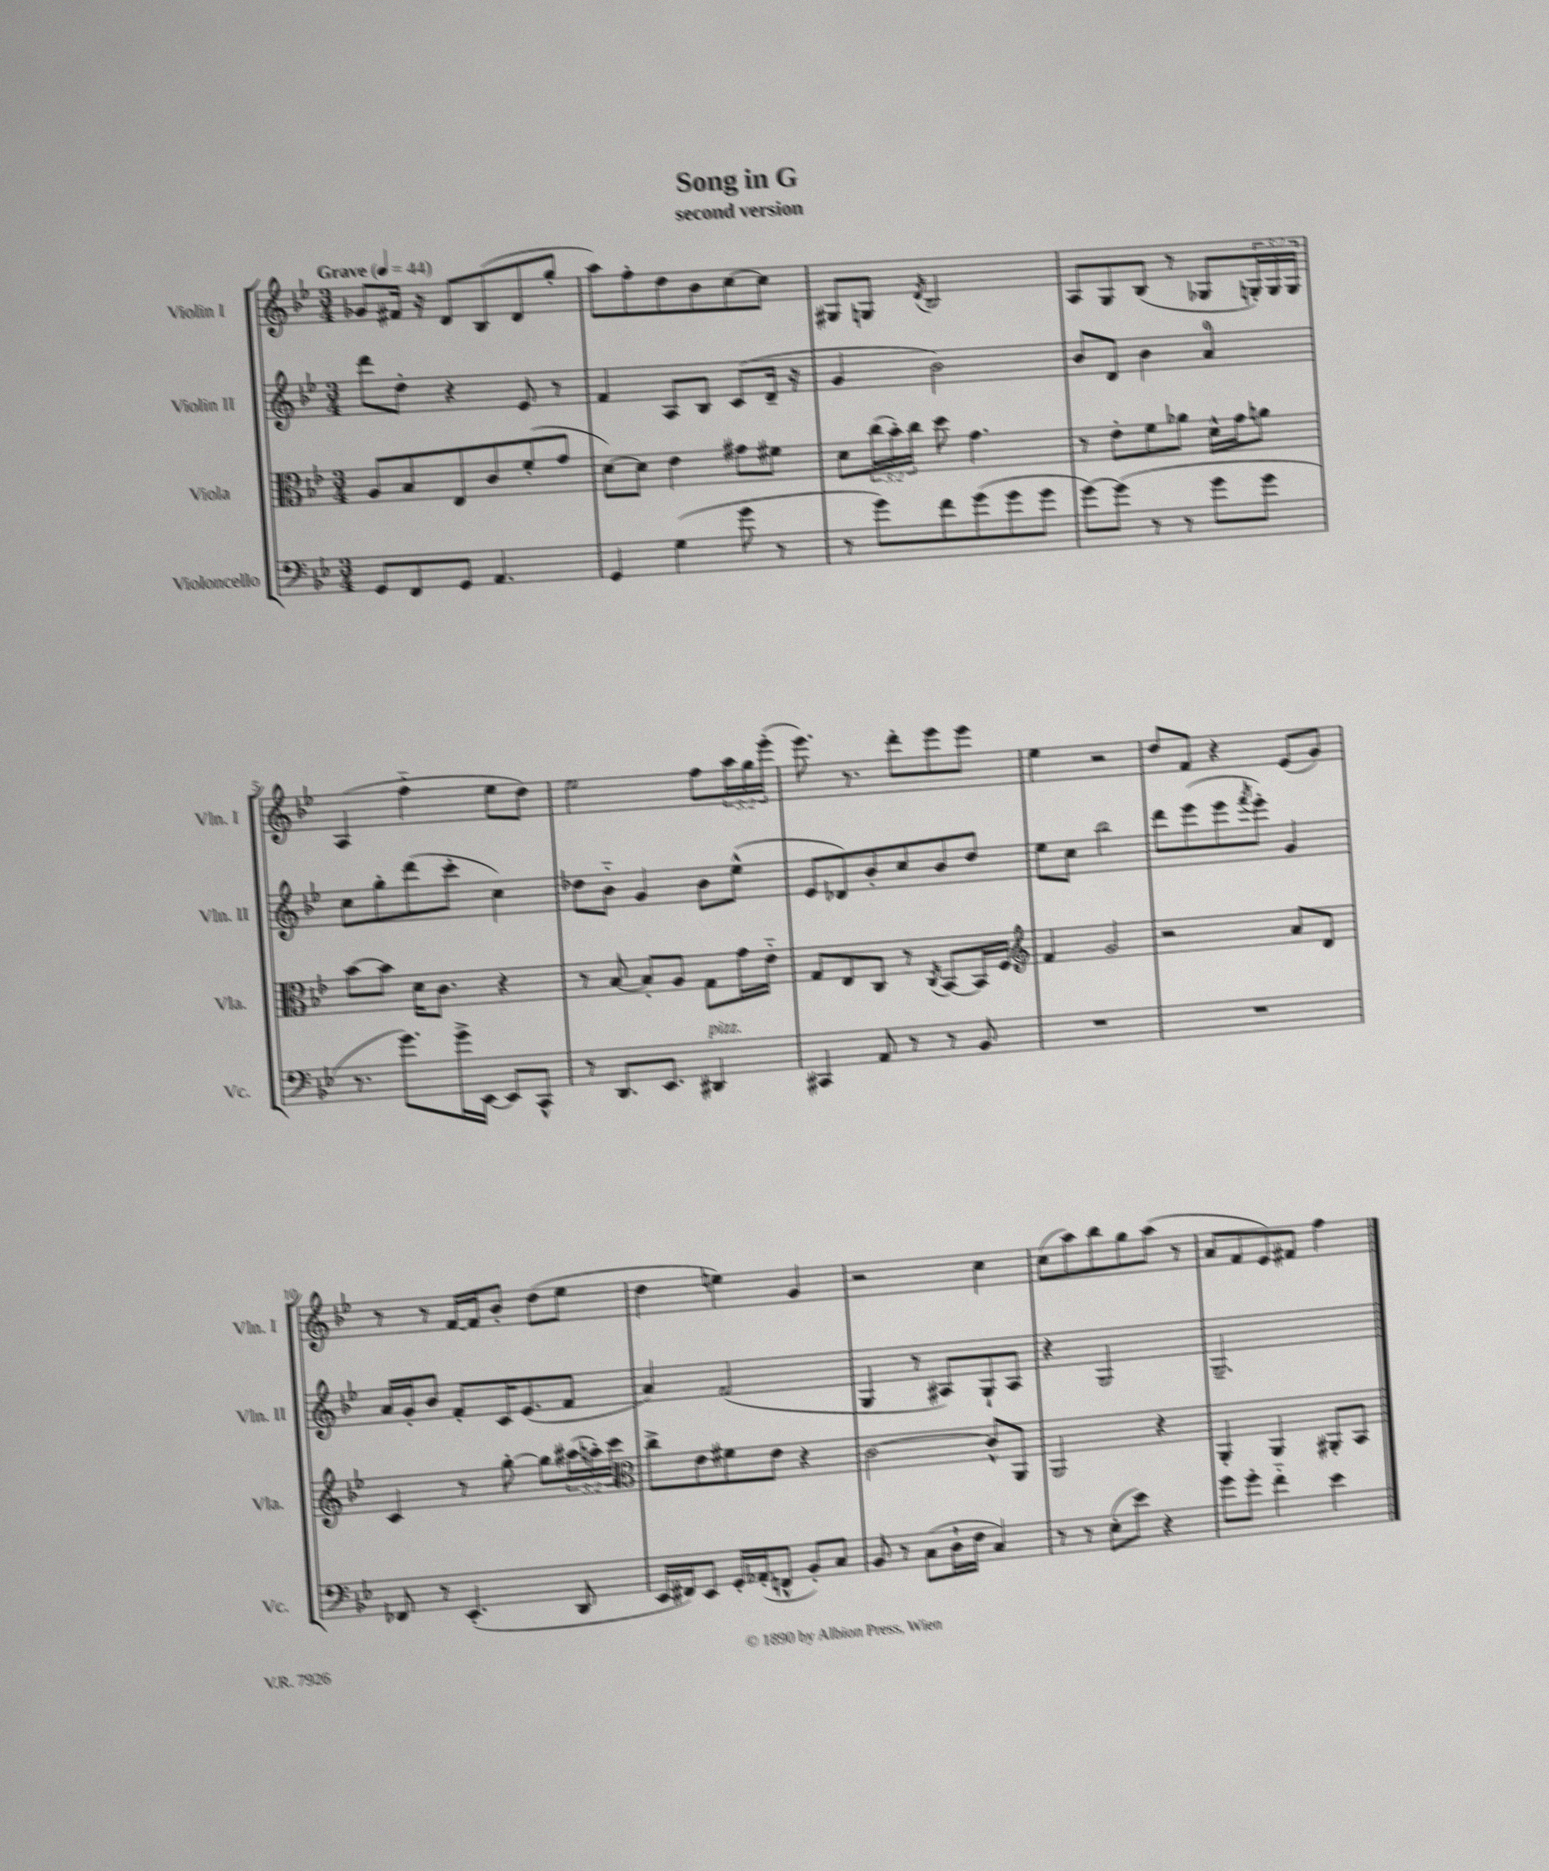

**kern	**kern	**kern	**kern
*part4	*part3	*part2	*part1
*staff4	*staff3	*staff2	*staff1
*I"Violoncello	*I"Viola	*I"Violin II	*I"Violin I
*I'Vc.	*I'Vla.	*I'Vln. II	*I'Vln. I
*clefF4	*clefC3	*clefG2	*clefG2
*k[b-e-]	*k[b-e-]	*k[b-e-]	*k[b-e-]
*M3/4	*M3/4	*M3/4	*M3/4
*MM44	*MM44	*MM44	*MM44
=1	=1	=1	=1
!	!	!	!LO:TX:a:B:t=Grave
8GG/L	8A/L	8ddd\L	8g-X/L
8FF/	8B-/	8dd'\J	16f#X/Jk
.	.	.	16r
8GG/J	8E-/	4r	8d/L
4.AA/	8c/	.	(8B-/
.	(8f'/	8e-/	8d/
.	8g/J	8r	8gg'/J
=2	=2	=2	=2
4GG/	[8d\L)	4f/	8aa\L)
.	8d\J]	.	8ff'\
(4G\	4e-\	8A/L	8dd\
.	.	8B-/J	8b-\
8g\	8g#X\L	(8c/L	[8cc\
8r	8f#X\J	16d~/Jk	8cc\J]
.	.	16r	.
=3	=3	=3	=3
8r	8d\L	4g/	8G#X/L
8g\L)	(24cc\L	.	8Gn/J
.	24b-'\)	.	.
.	24cc\JJ	.	.
.	.	.	8qd/
8f\	8dd\	2b-\)	2B-/
(8g\	4.g\	.	.
8g\	.	.	.
8g\J	.	.	.
=4	=4	=4	=4
[8g\L)	8r	8b-/L	8A/L
(8g\J]	8e-'\L	8d/J	8G/
8r	8f\	4b-\	(8B-/J
8r	8a-X\J	.	8r
8g\L	16d^^\LL	4a/	8G-X/L
.	16g\J	.	.
8g\J	8an\J	.	24Gn'/L)
.	.	.	24G/
.	.	.	24G/JJ
!!LO:LB:g=z
=5	=5	=5	=5
8.r	[8b-\L	8cc\L	(4A/
.	8b-\J]	8gg'\	.
8.g\L)	.	.	.
.	16d\KL	(8ddd\	4ff\
.	8.c\J	.	.
16g^\L	.	8ccc'\J	.
[16EE-\JJ	.	.	.
8EE-/L]	4r	4cc\)	8ee-\L
8CC^^/J	.	.	8dd\J)
=6	=6	=6	=6
8r	8r	8dd-X\L	2ee-\
8.DD/L	[8B-/	8b-\J	.
.	8B-'/L]	4g/	.
8.EE-/J	.	.	.
.	8A/J	.	.
!LO:TX:a:i:t=pizz.	!	!	!
4DD#X/	8G\L	8b-\L	8ff\L
.	16g\L	(8ee-^^\J	24aa\L
.	.	.	24gg\
.	16e-\JJ	.	.
.	.	.	(24eee-'\JJ
=7	=7	=7	=7
4CC#X/	8G/L	8e-/L	8.eee-\)
.	8E-/	8d-X/)	.
.	.	.	8.r
8AA/	8C/J	8b-'/	.
8r	8r	8cc/	8ddd'\L
.	8qC/	.	.
8r	[8BB-/L	8b-/	8eee-\
8BB-/	16BB-/L]	8dd/J	8eee-\J
.	16F/JJ	.	.
=8	=8	=8	=8
*	*clefG2	*	*
2.r	4f/	8ee-\L	4ee-\
.	.	8cc\J	.
.	2g/	2bb-\	2r
=9	=9	=9	=9
2.r	2r	8ddd\L	8dd/L
.	.	(8eee-\	8f/J
.	.	8eee-\	4r
.	.	8qfff/	.
.	.	8eee-'\J)	.
.	8a/L	4g/	(8e-/L
.	8d/J	.	8g/J)
!!LO:LB:g=z
=10	=10	=10	=10
8FF-X/	4c/	16a/LL	8r
.	.	16g'/J	.
8r	.	8b-/J	8r
(4.EE-'/	8r	8f'/L	[16f/LL
.	.	.	16f/J]
.	[8gg'\	16c/K	8b-'/J
.	.	(8.e-/	.
.	8gg\L]	.	(8dd\L
8DD/	(24aa#X\L	8f/J	8ee-\J
.	24aan'\)	.	.
.	24ccc\JJ	.	.
=11	=11	=11	=11
*	*clefC3	*	*
16EE-/LL	8cc^\L	4a/)	4dd\
16FF#X/J)	.	.	.
8EE-/J	8e-\	.	.
16GG'/LL	8f#X\	(2f/	4een\)
(16AA-X'/J	.	.	.
8FFn^^/J	8e-\J	.	.
8BB-'/L)	4r	.	4g/
8C/J	.	.	.
=12	=12	=12	=12
8BB-/	[2c\	4G/	2r
8r	.	.	.
(8C\L	.	8r	.
16D`\L	.	8A#X/L)	.
16F\JJ	.	.	.
4C/)	8c^^/L]	8G`/	4cc\
.	8AA/J	8A#/J	.
=13	=13	=13	=13
8r	2AA/	4r	(8cc\L
8r	.	.	8aa\)
(8E-'\L	.	2G/	8bb-\
8e-\J)	.	.	8gg\
4r	4r	.	(8aa\J
.	.	.	8r
=14	=14	=14	=14
8g\L	4AA'/	2.G~/	8a/L
8g'\J	.	.	8f/
4f\	4AA/	.	8e-/)
.	.	.	8f#X/J
4e-\	8AA#X'/L	.	4ff\
.	8BB-/J	.	.
==	==	==	==
*-	*-	*-	*-
